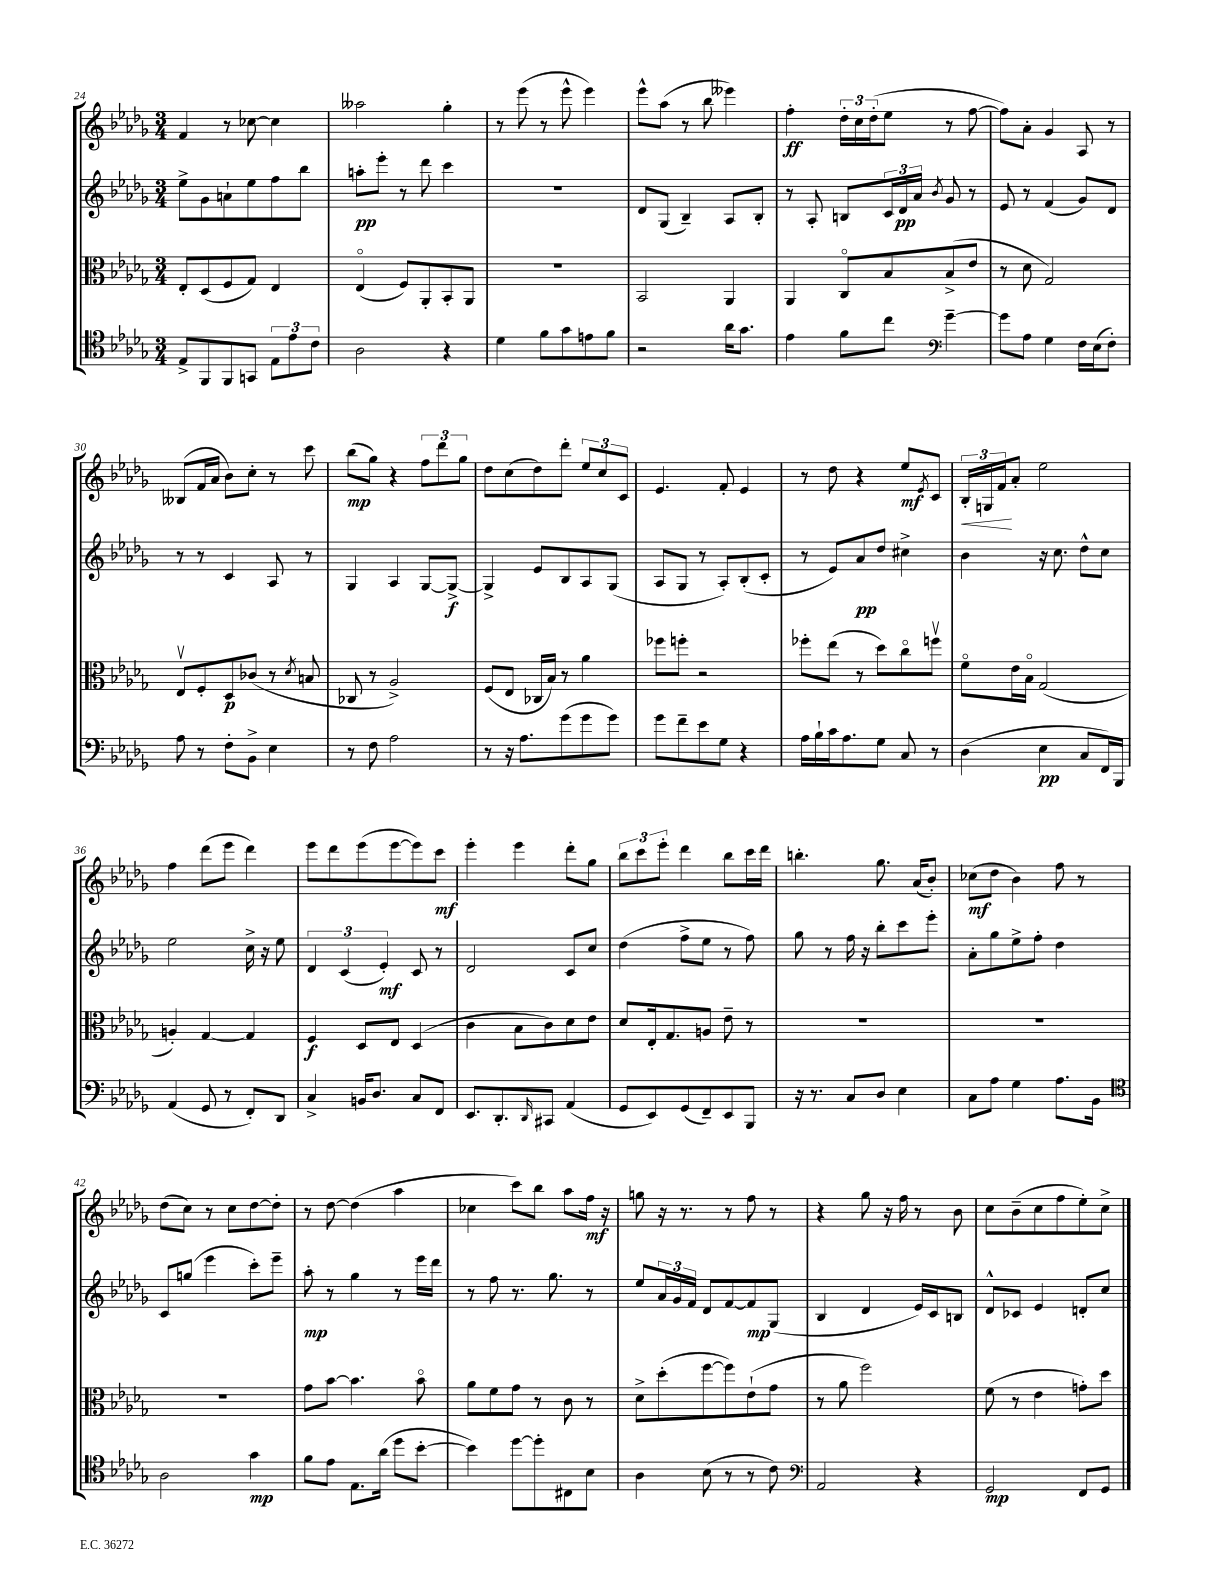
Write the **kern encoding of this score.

**kern	**dynam	**kern	**dynam	**kern	**dynam	**kern	**dynam
*part4	*part4	*part3	*part3	*part2	*part2	*part1	*part1
*staff4	*staff4	*staff3	*staff3	*staff2	*staff2	*staff1	*staff1
*clefC4	*	*clefC3	*	*clefG2	*	*clefG2	*
*k[b-e-a-d-g-]	*	*k[b-e-a-d-g-]	*	*k[b-e-a-d-g-]	*	*k[b-e-a-d-g-]	*
*M3/4	*	*M3/4	*	*M3/4	*	*M3/4	*
=24	=24	=24	=24	=24	=24	=24	=24
8E-^/L	.	8E-'/L	.	8ee-^\L	.	4f/	.
8FF/	.	(8D-/	.	8g-\	.	.	.
8FF/	.	8F/	.	8an`\	.	8r	.
8GGn/J	.	8G-/J)	.	8ee-\	.	[8cc-X\	.
12E-\L	.	4E-/	.	8ff\	.	4cc-\]	.
12e-\	.	.	.	.	.	.	.
.	.	.	.	8bb-\J	.	.	.
12c\J	.	.	.	.	.	.	.
=25	=25	=25	=25	=25	=25	=25	=25
2A-\	.	(4E-/	.	8aan'\L	pp	2aa--X\	.
.	.	.	.	8eee-'\J	.	.	.
.	.	8F/L)	.	8r	.	.	.
.	.	8AA-'/	.	8ddd-\	.	.	.
4r	.	8BB-'/	.	4ccc\	.	4gg-'\	.
.	.	8AA-/J	.	.	.	.	.
=26	=26	=26	=26	=26	=26	=26	=26
4d-\	.	2.r	.	2.r	.	8r	.
.	.	.	.	.	.	(8eee-\	.
8f\L	.	.	.	.	.	8r	.
8g-\	.	.	.	.	.	8eee-^^\	.
8en\	.	.	.	.	.	4eee-\)	.
8f\J	.	.	.	.	.	.	.
=27	=27	=27	=27	=27	=27	=27	=27
2r	.	2BB-/	.	8d-/L	.	8eee-^^\L	.
.	.	.	.	(8G-/J	.	(8aa-\J	.
.	.	.	.	4B-~/)	.	8r	.
.	.	.	.	.	.	8bb-\	.
16a-\KL	.	4AA-/	.	8A-/L	.	4eee--X\)	.
8.g-\J	.	.	.	.	.	.	.
.	.	.	.	8B-'/J	.	.	.
=28	=28	=28	=28	=28	=28	=28	=28
4e-\	.	4AA-/	.	8r	.	4ff'\	ff
.	.	.	.	8A-'/	.	.	.
8f\L	.	8C/L	.	8Bn/L	.	24dd-'\LL	.
.	.	.	.	.	.	24cc\	.
.	.	.	.	.	.	(24dd-'\J	.
8cc\J	.	8B-/	.	24c/L	.	8ee-\J	.
.	.	.	.	24d-/	pp	.	.
.	.	.	.	24a-/JJ	.	.	.
*clefF4	*	*	*	*	*	*	*
.	.	.	.	8qb-/	.	.	.
[4g-~\	.	(8B-^/	.	8g-/	.	8r	.
.	.	8e-/J	.	8r	.	[8ff\	.
=29	=29	=29	=29	=29	=29	=29	=29
8g-\L]	.	8r	.	8e-/	.	8ff\L])	.
8A-\J	.	8d-\	.	8r	.	8a-'\J	.
4G-\	.	2G-/)	.	(4f/	.	4g-/	.
16F\LL	.	.	.	8g-/L)	.	8A-/	.
(16E-\J	.	.	.	.	.	.	.
8F'\J)	.	.	.	8d-/J	.	8r	.
!!LO:LB:g=z
=30	=30	=30	=30	=30	=30	=30	=30
8A-\	.	8E-v/L	.	8r	.	(8B--X/L	.
8r	.	8F'/	.	8r	.	16f/L	.
.	.	.	.	.	.	16a-/JJ	.
8F'\L	.	8D-/	p	4c/	.	8b-\L)	.
8BB-^\J	.	(8c-X/J	.	.	.	8cc'\J	.
4E-\	.	8r	.	8A-/	.	8r	.
.	.	8qd-/	.	.	.	.	.
.	.	8Bn/	.	8r	.	8ccc\	.
=31	=31	=31	=31	=31	=31	=31	=31
8r	.	8C-X/	.	4G-/	.	(8bb-\L	mp
8F\	.	8r	.	.	.	8gg-\J)	.
2A-\	.	2A-^/)	.	4A-/	.	4r	.
.	.	.	.	[8G-/L	.	12ff\L	.
.	.	.	.	.	.	12ddd-\	.
.	.	.	.	8G-^/J_	f	.	.
.	.	.	.	.	.	12gg-\J	.
=32	=32	=32	=32	=32	=32	=32	=32
8r	.	(8F/L	.	4G-^/]	.	8dd-\L	.
16r	.	8E-/J	.	.	.	(8cc\	.
8.A-\L	.	.	.	.	.	.	.
.	.	16C-X/LL	.	8e-/L	.	8dd-\)	.
.	.	16B-/JJ)	.	.	.	.	.
(8g-\	.	8r	.	8B-/	.	8ddd-'\J	.
8g-\	.	4a-\	.	8A-/	.	12ee-/L	.
.	.	.	.	.	.	12cc/	.
8g-\J)	.	.	.	(8G-/J	.	.	.
.	.	.	.	.	.	12c/J	.
=33	=33	=33	=33	=33	=33	=33	=33
8g-\L	.	8ff-X\L	.	8A-/L	.	4.e-/	.
8f~\	.	8ffn'\J	.	8G-/J	.	.	.
8e-\	.	2r	.	8r	.	.	.
8G-\J	.	.	.	8A-'/L)	.	8f'/	.
4r	.	.	.	(8B-'/	.	4e-/	.
.	.	.	.	8c'/J	.	.	.
=34	=34	=34	=34	=34	=34	=34	=34
16A-\LL	.	8ff-X'\L	.	8r	.	8r	.
16B-`\	.	.	.	.	.	.	.
16c\J	.	(8ee-\J	.	8e-/L)	.	8dd-\	.
8.A-\	.	.	.	.	.	.	.
.	.	8r	.	8a-/	pp	4r	.
8G-\J	.	8dd-\L)	.	8dd-/J	.	.	.
8C/	.	8cc\	.	4cc#X^\	.	8ee-/L	mf
.	.	.	.	.	.	8qe-/	.
8r	.	8ffnv\J	.	.	.	8c/J	.
=35	=35	=35	=35	=35	=35	=35	=35
!	!	!	!	!	!	!	!LO:HP:b
(4D-\	.	8f\L	.	4b-\	.	24B-'/LL	<
.	.	.	.	.	.	24Gn/	.
.	.	.	.	.	.	24f/J	.
.	.	16e-\L	.	.	.	8a-'/J	[
.	.	16B-\JJ	.	.	.	.	.
4E-\	pp	(2G-/	.	16r	.	2ee-\	.
.	.	.	.	8.cc\	.	.	.
8C/L	.	.	.	8dd-^^\L	.	.	.
16FF/L)	.	.	.	8cc\J	.	.	.
16BBB-/JJ	.	.	.	.	.	.	.
!!LO:LB:g=z
=36	=36	=36	=36	=36	=36	=36	=36
(4AA-/	.	4An'/)	.	2ee-\	.	4ff\	.
8GG-/	.	[4G-/	.	.	.	(8ddd-\L	.
8r	.	.	.	.	.	8eee-\J	.
8FF'/L)	.	4G-/]	.	16cc^\	.	4ddd-\)	.
.	.	.	.	16r	.	.	.
8DD-/J	.	.	.	8ee-\	.	.	.
=37	=37	=37	=37	=37	=37	=37	=37
4C^/	.	4F/	f	6d-/	.	8eee-\L	.
.	.	.	.	.	.	8ddd-\	.
.	.	.	.	(6c/	.	.	.
16BBn/KL	.	8D-/L	.	.	.	(8eee-\	.
8.D-/J	.	.	.	.	.	.	.
.	.	.	.	6e-'/)	mf	.	.
.	.	8E-/J	.	.	.	[8eee-\	.
8C/L	.	(4D-/	.	8c/	.	8eee-\])	.
8FF/J	.	.	.	8r	.	8ccc\J	mf
=38	=38	=38	=38	=38	=38	=38	=38
8.EE-/L	.	4c\	.	2d-/	.	4eee-'\	.
8.DD-'/	.	.	.	.	.	.	.
.	.	8B-\L	.	.	.	4eee-\	.
16qqDD-/	.	.	.	.	.	.	.
8CC#X/J	.	8c\)	.	.	.	.	.
(4AA-/	.	8d-\	.	8c/L	.	8ddd-'\L	.
.	.	8e-\J	.	8cc/J	.	8gg-\J	.
=39	=39	=39	=39	=39	=39	=39	=39
8GG-/L	.	8d-/L	.	(4dd-\	.	12bb-\L	.
.	.	.	.	.	.	12ccc\	.
8EE-/)	.	16E-'/k	.	.	.	.	.
.	.	.	.	.	.	12eee-'\J	.
.	.	8.G-/	.	.	.	.	.
(8GG-/	.	.	.	8ff^\L	.	4ddd-\	.
8FF~/)	.	8An/J	.	8ee-\J	.	.	.
8EE-/	.	8e-~\	.	8r	.	8bb-\L	.
8BBB-/J	.	8r	.	8ff\)	.	16ccc\L	.
.	.	.	.	.	.	16ddd-\JJ	.
=40	=40	=40	=40	=40	=40	=40	=40
16r	.	2.r	.	8gg-\	.	4.bbn'\	.
8.r	.	.	.	.	.	.	.
.	.	.	.	8r	.	.	.
8C/L	.	.	.	16ff\	.	.	.
.	.	.	.	16r	.	.	.
8D-/J	.	.	.	8bb-'\L	.	8.gg-\	.
4E-\	.	.	.	8ccc\	.	.	.
.	.	.	.	.	.	(16a-/KL	.
.	.	.	.	8eee-'\J	.	8b-'/J)	.
=41	=41	=41	=41	=41	=41	=41	=41
8C\L	.	2.r	.	8a-'\L	.	(8cc-X\L	mf
8A-\J	.	.	.	8gg-\	.	8dd-\J	.
4G-\	.	.	.	8ee-^\	.	4b-\)	.
.	.	.	.	8ff'\J	.	.	.
8.A-\L	.	.	.	4dd-\	.	8ff\	.
.	.	.	.	.	.	8r	.
16BB-\Jk	.	.	.	.	.	.	.
!!LO:LB:g=z
=42	=42	=42	=42	=42	=42	=42	=42
*clefC4	*	*	*	*	*	*	*
2A-\	.	2.r	.	8c/L	.	(8dd-\L	.
.	.	.	.	(8ggn/J	.	8cc\J)	.
.	.	.	.	4eee-\	.	8r	.
.	.	.	.	.	.	8cc\L	.
4g-\	mp	.	.	8ccc'\L)	.	[8dd-\	.
.	.	.	.	8eee-~\J	.	8dd-'\J]	.
=43	=43	=43	=43	=43	=43	=43	=43
8f\L	.	8g-\L	.	8aa-'\	mp	8r	.
8e-\J	.	[8b-\J	.	8r	.	[8dd-\	.
8.E-\L	.	4.b-\]	.	4gg-\	.	(4dd-\]	.
(16a-\Jk	.	.	.	.	.	.	.
8dd-\L	.	.	.	8r	.	4aa-\	.
[8b-'\J	.	8b-\	.	16eee-\LL	.	.	.
.	.	.	.	16ddd-\JJ	.	.	.
=44	=44	=44	=44	=44	=44	=44	=44
4b-\])	.	8a-\L	.	8r	.	4cc-X\	.
.	.	8f\	.	8ff\	.	.	.
[8dd-\L	.	8g-\J	.	8.r	.	8ccc\L)	.
8dd-'\]	.	8r	.	.	.	8bb-\J	.
.	.	.	.	8.gg-\	.	.	.
8C#X\	.	8c\	.	.	.	8aa-\L	.
8B-\J	.	8r	.	8r	.	16ff\Jk	mf
.	.	.	.	.	.	16r	.
=45	=45	=45	=45	=45	=45	=45	=45
4A-\	.	8d-^\L	.	8ee-/L	.	8ggn\	.
.	.	(8dd-'\	.	24a-/L	.	16r	.
.	.	.	.	24g-/	.	.	.
.	.	.	.	.	.	8.r	.
.	.	.	.	24f/JJ	.	.	.
(8B-\	.	[8ff\	.	8d-/L	.	.	.
8r	.	8ff\])	.	[8f/	.	8r	.
8r	.	(8e-`\	.	8f/]	mp	8ff\	.
8c\)	.	8g-\J	.	(8G-/J	.	8r	.
=46	=46	=46	=46	=46	=46	=46	=46
*clefF4	*	*	*	*	*	*	*
2AA-/	.	8r	.	4B-/	.	4r	.
.	.	8a-\	.	.	.	.	.
.	.	2ff\)	.	4d-/	.	8gg-\	.
.	.	.	.	.	.	16r	.
.	.	.	.	.	.	16ff\	.
4r	.	.	.	16e-/LL)	.	8r	.
.	.	.	.	16c/J	.	.	.
.	.	.	.	8Bn/J	.	8b-\	.
=47	=47	=47	=47	=47	=47	=47	=47
2GG-/	mp	(8f\	.	8d-^^/L	.	8cc\L	.
.	.	8r	.	8c-X/J	.	(8b-~\	.
.	.	4e-\	.	4e-/	.	8cc\	.
.	.	.	.	.	.	8ff\	.
8FF/L	.	8gn'\L)	.	8dn'/L	.	8ee-'\)	.
8GG-/J	.	8dd-\J	.	8cc/J	.	8cc^\J	.
==	==	==	==	==	==	==	==
*-	*-	*-	*-	*-	*-	*-	*-
